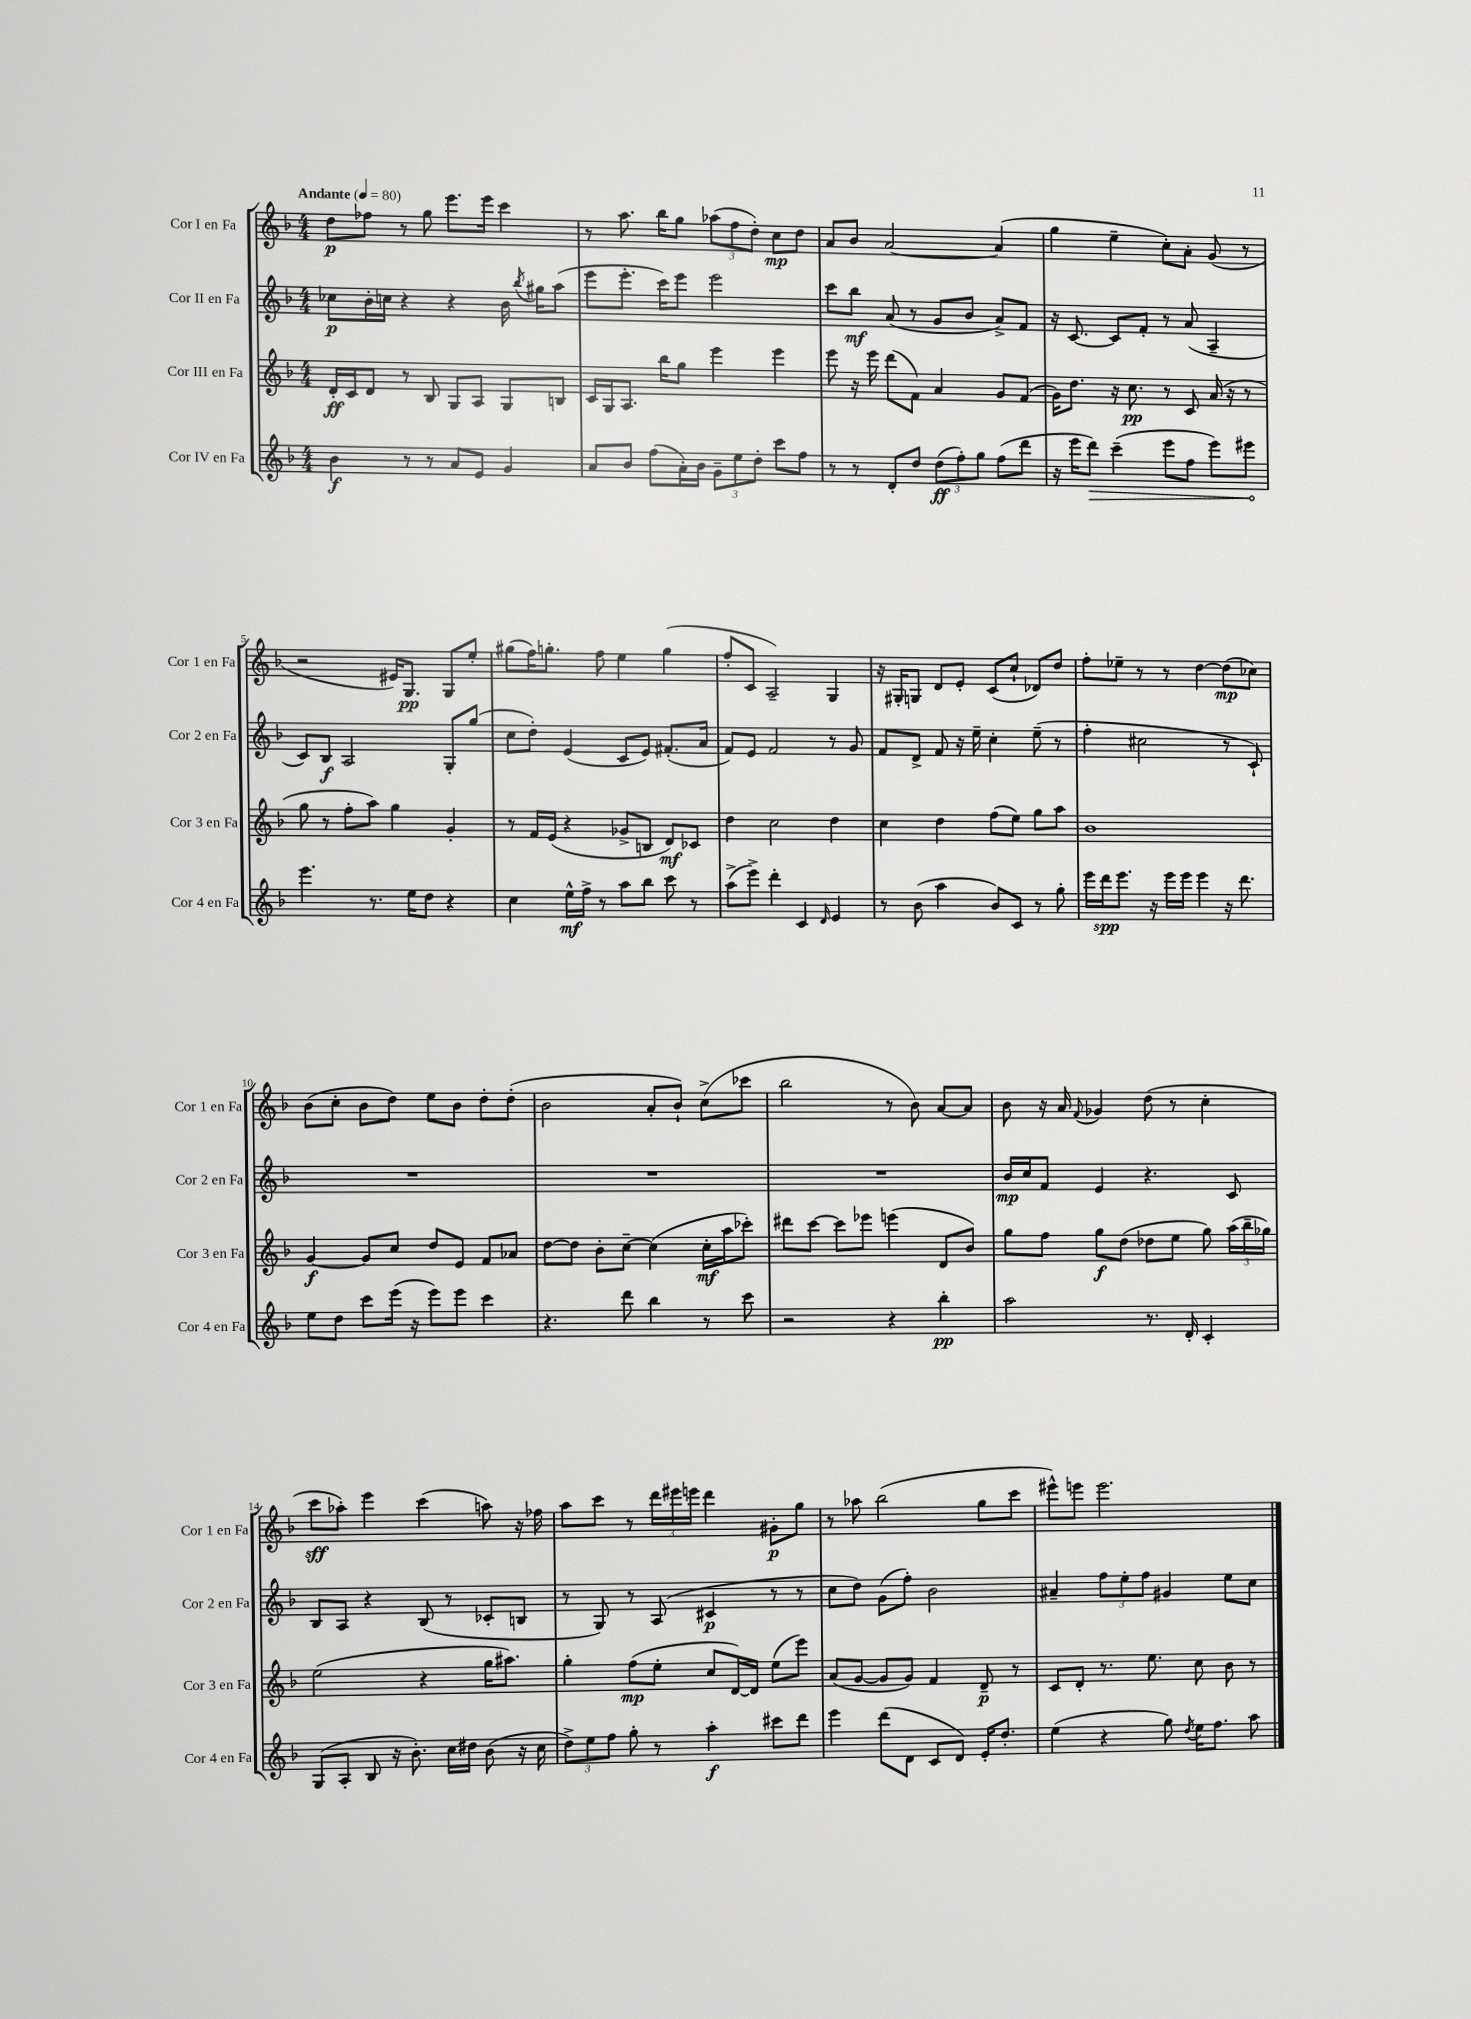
<<
\new StaffGroup <<
\new Staff = "s0" \with { instrumentName = "Cor I en Fa" shortInstrumentName = "Cor 1 en Fa" } {
    \clef treble \key f \major \numericTimeSignature \time 4/4 \tempo "Andante" 4 = 80
    \autoBeamOff d''8[\p fes''8] r8 g''8 e'''8.[ e'''16] c'''4 |
    r8 a''8. bes''16[ g''8] \tuplet 3/2 { aes''8[( f''8 d''8]-.) } c''8[\mp d''8] |
    a'8[ bes'8] a'2~ a'4( |
    g''4 e''4-- c''8[-.) a'8]-. g'8( r8 |
    r2 eis'16[) g8.]\pp g8[ e''8]-. |
    gis''8[( f''16) g''8.]-. f''8 e''4 g''4( |
    f''8[-. c'8] a2--) g4 |
    r16 gis16[-. g8] d'8[ e'8]-. c'8[( c''8]-! des'8[) d''8] |
    f''8[-. ees''8]-- r8 r8 d''4~ d''8[\mp( ces''8]) |
    bes'8[( c''8]-. bes'8[ d''8]) e''8[ bes'8] d''8[-. d''8]-.( |
    bes'2 a'8[-. bes'8]-!) c''8[->( ces'''8] |
    bes''2 r8 bes'8) a'8[~ a'8] |
    bes'8 r16 a'16 \appoggiatura { f'8 } ges'4 d''8( r8 c''4-. |
    c'''8[\sff aes''8]-.) e'''4 c'''4( a''8) r16 fes''16 |
    a''8[ c'''8] r8 \tuplet 3/2 { d'''16[ eis'''16 e'''16] } d'''4 gis'8[-.\p g''8] |
    r8 aes''8 bes''2( g''8[ c'''8] |
    eis'''8[-^) e'''8] e'''2. \bar "|." |
}
\new Staff = "s1" \with { instrumentName = "Cor II en Fa" shortInstrumentName = "Cor 2 en Fa" } {
    \clef treble \key f \major \numericTimeSignature \time 4/4
    \autoBeamOff ces''8[\p bes'16-. c''16] r4 r4 bes'16 \acciaccatura { bes''8 } gis''16[ a''8]( |
    e'''8[ e'''8.]-. c'''16[) e'''8] e'''2 |
    c'''8[ bes''8]\mf a'8( r8 g'8[ bes'8] a'8[->) f'8] |
    r16 c'8.~ c'8[ f'8]-. r8 a'8( a4-- |
    c'8[) bes8]\f a2 g8[-. g''8]( |
    c''8[ d''8]-.) e'4( c'8[ e'8]) fis'8.[-.( a'16] |
    f'8[) e'8] f'2 r8 g'8 |
    f'8[ d'8]-> f'8 r16 e''16-- c''4-. e''8--( r8 |
    f''4-. cis''2 r8 c'8-!) |
    R1 |
    R1 |
    R1 |
    bes'16[\mp c''16 f'8] e'4 r4. c'8 |
    bes8[ a8] r4 bes8( r8 ces'8[-. b8] |
    r8 g8) r8 a8( cis'4\p r8 r8 |
    c''8[ d''8]) g'8[( f''8]-.) bes'2 |
    ais'4-- \tuplet 3/2 { f''8[ e''8-. f''8] } gis'4 e''8[ c''8] \bar "|." |
}
\new Staff = "s2" \with { instrumentName = "Cor III en Fa" shortInstrumentName = "Cor 3 en Fa" } {
    \clef treble \key f \major \numericTimeSignature \time 4/4
    \autoBeamOff d'16[-.\ff c'16 d'8] r8 bes8 g8[ a8] g8[ b8] |
    c'16[ g16 a8.] bes''16[ g''8] e'''4 e'''4 |
    e'''8 r16 e'''16 d'''8[( f'8]) a'4 g'8[ f'8]( |
    g'16[) d''8.] r16 c''8.\pp r8 c'8 a'16( r16 r8 |
    g''8 r8 f''8[-. a''8]) g''4 g'4-. |
    r8 f'16[ e'16]( r4 ges'8[-> b8] d'8[\mf) ces'8] |
    d''4 c''2 d''4 |
    c''4 d''4 f''8[( e''8]) g''8[ a''8] |
    bes'1 |
    g'4~\f g'8[ c''8] d''8[ e'8] f'8[ aes'8] |
    d''8[~ d''8] bes'8[-. c''8]~-- c''4( c''16[-.\mf a''16 ces'''8]-.) |
    dis'''8[ c'''8]~ c'''8[ ees'''8] e'''4( d'8[ bes'8]) |
    g''8[ f''8] g''8[\f d''8]( des''8[ e''8] g''8) \tuplet 3/2 { a''16[( bes''16-- ges''16]) } |
    e''2( r4 g''16[ ais''8.]) |
    g''4-. f''8[\mp( e''8]-. c''8[ d'16~) d'16] e''8[( e'''8]) |
    a'8[( g'8]~ g'8[ g'8]) f'4 d'8--\p r8 |
    c'8[ d'8]-. r8. e''8. c''8 bes'8 r8 \bar "|." |
}
\new Staff = "s3" \with { instrumentName = "Cor IV en Fa" shortInstrumentName = "Cor 4 en Fa" } {
    \clef treble \key f \major \numericTimeSignature \time 4/4
    \autoBeamOff bes'4\f r8 r8 a'8[ e'8] g'4 |
    a'8[ bes'8] f''8[( a'16-.) bes'16] \tuplet 3/2 { g'8[-- e''8 d''8]-. } c'''8[ f''8] |
    r8 r8 d'8[-. d''8] \tuplet 3/2 { d''8[\ff( f''8-.) g''8] } f''8[( d'''8] |
    r16 e'''16[ \once \override Hairpin.circled-tip = ##t d'''8]\>) c'''4--( e'''8[ f''8] e'''8[) eis'''8]\! |
    e'''4. r8. e''16[ d''8] r4 |
    c''4 e''16[-^\mf f''16]-> r8 a''8[ bes''8] c'''8 r8 |
    a''8[->( e'''8]->) d'''4-. c'4 \grace { d'16 } e'4 |
    r8 bes'8( a''4 bes'8[) c'8] r8 g''8-. |
    e'''16[ d'''16\spp e'''8.] r16 e'''16[ e'''16] e'''4 r16 d'''8. |
    e''8[ d''8] c'''8[ e'''16]( r16 e'''8[) e'''8] c'''4 |
    r4. d'''8 bes''4 r8 c'''8 |
    r2 r4 bes''4-.\pp |
    a''2 r8. d'16-. c'4-. |
    g8[( a8]-. bes8 r16 bes'8.-.) c''16[ dis''16] bes'8( r16 c''16 |
    \tuplet 3/2 { d''8[->) e''8 f''8] } g''8-. r8 a''4-.\f cis'''8[ d'''8] |
    e'''4 d'''8[( d'8] c'8[ d'8]) e'16[-. d''8.]-. |
    e''4( r4 g''8) \acciaccatura { d''8 } e''16[ f''8.] a''8 \bar "|." |
}
>>
>>
